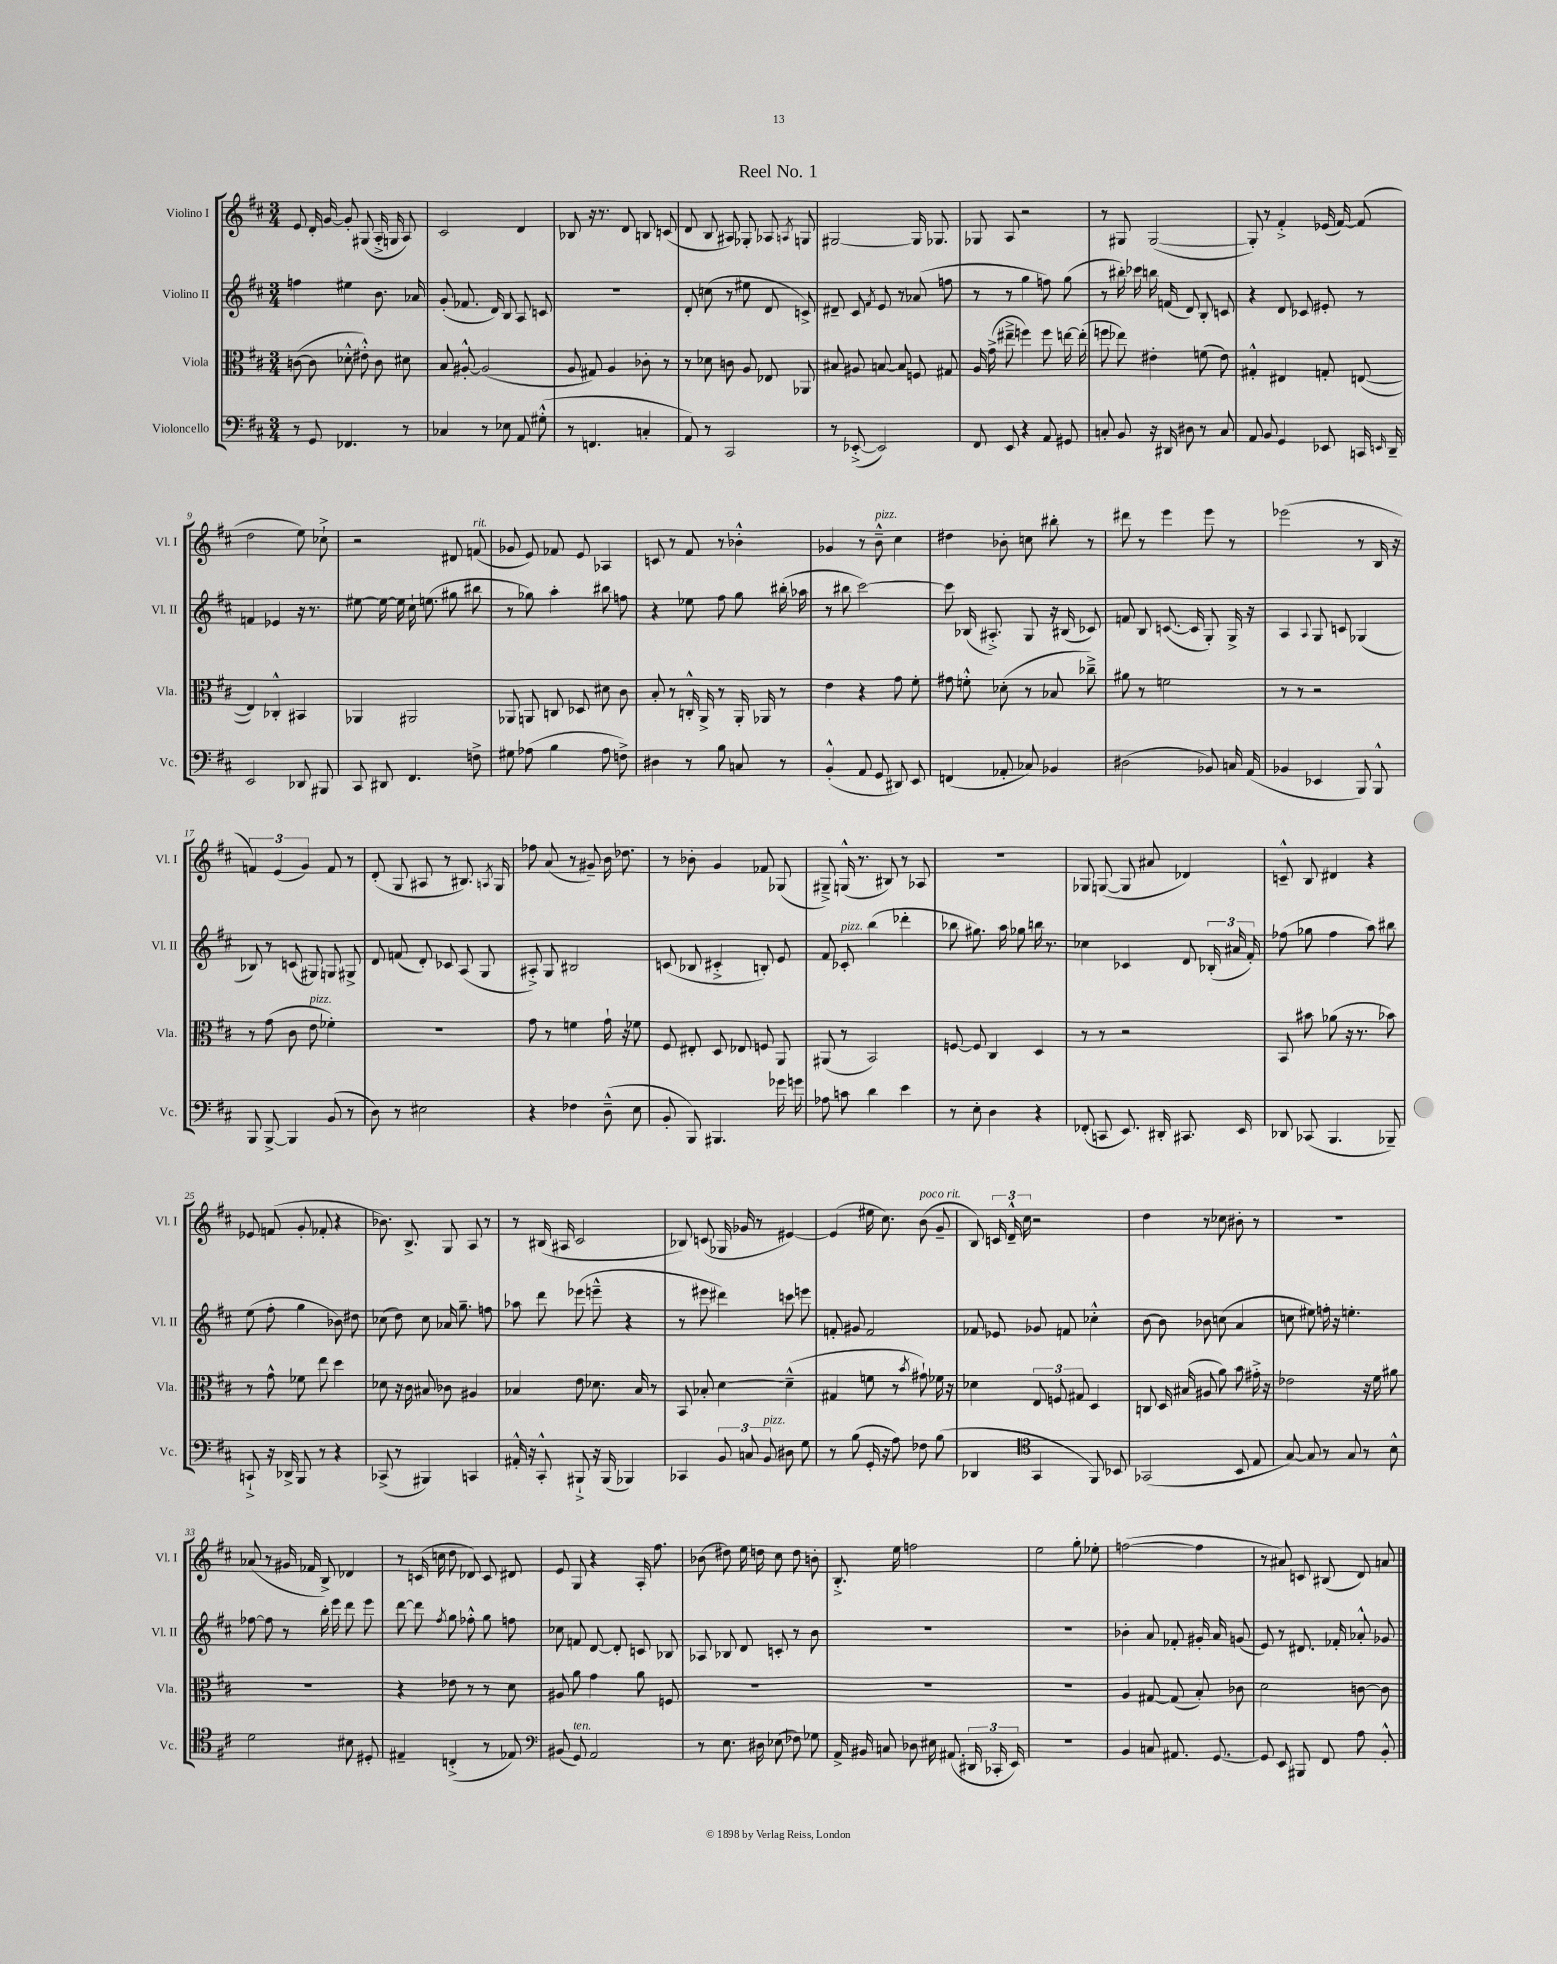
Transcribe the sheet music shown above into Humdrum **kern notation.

**kern	**kern	**kern	**kern
*part4	*part3	*part2	*part1
*staff4	*staff3	*staff2	*staff1
*I"Violoncello	*I"Viola	*I"Violino II	*I"Violino I
*I'Vc.	*I'Vla.	*I'Vl. II	*I'Vl. I
*clefF4	*clefC3	*clefG2	*clefG2
*k[f#c#]	*k[f#c#]	*k[f#c#]	*k[f#c#]
*M3/4	*M3/4	*M3/4	*M3/4
=1	=1	=1	=1
8r	([8cn\	4ffn\	8e/
8GG/	8c\]	.	16d'/
.	.	.	[16g/
4.FF-X/	8d-X'^^\	4ee#X\	8g'/]
.	8e#X'^^\)	.	(8G#X/
.	8c\	8.b\	16A'^/
.	.	.	16Gn/
8r	8d#X\	.	8A/)
.	.	16a-X/	.
=2	=2	=2	=2
4C-X/	8B/	(8g'/	2c#/
.	[8A#X'^^/	8.f-X/	.
8r	(2A#/]	.	.
.	.	16d/)	.
8E-X\	.	8B/	.
8AA/	.	8A/	4d/
(8G#X'^^\	.	8cn/	.
=3	=3	=3	=3
8r	8A/	2.r	8B-X/
4.FFn/	8G#X/)	.	16r
.	.	.	8.r
.	4A/	.	.
.	.	.	8d/
4Cn'/	8c-X'\	.	8Bn/
.	8r	.	(8cn/
=4	=4	=4	=4
8AA/)	8r	8d'/	8d/
8r	8d-X\	(8ccn\	8B/
2CC#/	8cn\	8r	8A#X/)
.	8A/	8ee#X\	8G-X'/
.	8E-X/	8d/	8A-X/
.	.	.	8qAn/
.	8AA-X/	8cn^/)	8Gn/
=5	=5	=5	=5
8r	8B#X/	8d#X~/	[2G#X/
([8EE-X'^/	8A#X/	8c#/	.
.	.	8qf#/	.
2EE-/])	[8Bn/	8e/	.
.	8B/]	8r	.
.	8Fn/	(8a-X/	16G#/]
.	.	.	8.G-X/
.	8G#X/	8ffn\	.
=6	=6	=6	=6
8FF#/	16A/	8r	8G-X/
.	(16g^\	.	.
8EE/	8ee#X~^\	8r	8A/
4r	4ffn\)	4gg\	2r
8AA/	8ff\	8ffn\)	.
8GG#X/	[16een\	(8gg\	.
.	(16ee'\]	.	.
=7	=7	=7	=7
8Cn'/	8ffn\	8r	8r
8BB/	8ee-X\)	16bb#X'\)	8G#X/
.	.	16ccc-X\	.
16r	4e#X'\	16bbn\	([2G#/
16DD#X/	.	(16fn/	.
8D#X\	.	8d/)	.
8r	(8fn\	8B'/	.
8C/	8e#\)	8cn/	.
=8	=8	=8	=8
8AA/	4G#X'^^/	4r	8G#'/])
8BB/	.	.	8r
4GG/	4E#X/	8d/	4f#'^/
.	.	8c-X/	.
8EE-X/	8Gn'/	8e#X'/	(16e-X/
.	.	.	[16f#/)
16CCn/	([8En/	8r	(8f#/]
16qqEEn/	.	.	.
16DD~/	.	.	.
!!LO:LB:g=z
=9	=9	=9	=9
2EE/	4E/])	4fn/	2dd\
.	4C-X'^^/	4e-X/	.
8DD-X/	4BB#X/	16r	8ee\)
.	.	8.r	.
8BBB#X/	.	.	8cc-X`^\
=10	=10	=10	=10
8CC#/	4AA-X/	[8ee#X\	2r
8DD#X/	.	16ee#\_	.
.	.	16ee#\]	.
4.FF#/	2AA#X/	16cc#`\	.
.	.	(8.een\	.
.	.	8gg#X\	8d#X/
!	!	!	!LO:TX:a:i:t=rit.
8Fn^\	.	8bb#X\	(8fn/
=11	=11	=11	=11
8G#X\	8AA-X/	8r	8g-X/
(8A-X\	8AAn/	8gg-X\)	8e/)
4B\	8Cn/	4aa'\	8f-X/
.	8D-X/	.	8e/
8A-\	8d#X\	8bb#X\	4A-X/
8Fn^\)	8c#\	8ffn\	.
=12	=12	=12	=12
4D#X\	8B'/	4r	8cn/
.	8r	.	8r
8r	16Cn'^^/	8ee-X\	8f#/
.	16AA^/	.	.
8B\	8r	8ff#\	8r
8Cn/	16AA'/	8gg\	4b-X'^^\
.	16AA-X/	.	.
8r	8r	(16bb#X'\	.
.	.	16aa-X\	.
=13	=13	=13	=13
(4BB'^^/	4e\	8r	4g-X/
.	.	8bb#X\	.
8AA/	4r	[2ccc#\)	8r
!	!	!	!LO:TX:a:i:t=pizz.
8GG/	.	.	8b~^^\
8DD#X/)	8g\	.	4cc#\
8EE/	8f#'\	.	.
=14	=14	=14	=14
(4FFn/	8g#X\	8ccc#\]	4dd#X\
.	8fn'^^\	(16B-X/	.
.	.	8.A#X'^/)	.
8AA-X'/	(8d-X'\	.	8b-X'\
8C-X/)	8r	8G/	8ccn\
4BB-X/	8B-X/	16r	8bb#X'\
.	.	(16B#X/	.
.	8cc-X~^\)	8c-X/)	8r
=15	=15	=15	=15
(2D#X\	8a#X\	8fn/	8ddd#X\
.	8r	8B/	8r
.	2fn\	([8.cn/	4eee\
.	.	16c/]	.
8BB-X/)	.	8G'/)	8eee\
16Cn/	.	16G^/	8r
(16AA/	.	16r	.
=16	=16	=16	=16
4BB-X/	8r	4A/	(2eee-X\
.	8r	.	.
.	.	8qqA/	.
4EE-X/	2r	8G/	.
.	.	8cn/	.
8BBB/)	.	(4G-X/	8r
8BBB^^/	.	.	16B/
.	.	.	16r
!!LO:LB:g=z
=17	=17	=17	=17
8BBB/	8r	8B-X/)	6fn/)
[8BBB^/	(8g\	8r	.
.	.	.	(6e/
4BBB/]	8c#\	(8cn/	.
.	.	.	6g/)
!	!LO:TX:a:i:t=pizz.	!	!
.	8e\	8G#X/)	.
(8BB/	4f-X'\)	8Gn/	8f/
8r	.	8G#X^/	8r
=18	=18	=18	=18
8D\)	2.r	8d/	(8d'/
8r	.	(8fn/	8G/
2E#X\	.	8d'/)	8A#X/
.	.	8c-X/	8r
.	.	(8A/	8.B#X/)
.	.	8G/	.
.	.	.	8qAn/
.	.	.	16G/
=19	=19	=19	=19
4r	8g\	8A#X'^/)	8ff-X\
.	8r	8G/	(8a/
4F-X\	4fn\	2B#X/	8r
.	.	.	8g#X~/)
(8D~^^\	16g`\	.	16b\
.	16r	.	8.dd-X\
8E\	8f-X\	.	.
=20	=20	=20	=20
8BB'/	8F#/	(8cn/	8r
8BBB/)	8E#X'/	8B-X/	8b-X'\
4.BBB#X/	8D/	4c#X'^/	4g/
.	8E-X/	.	.
.	8Fn/	8Bn'/)	8f-X/
16g-X\	8AA/	8e/	(8G-X/
16gn\	.	.	.
=21	=21	=21	=21
8A-X\	(8AA#X/	8f#/	8G#X~^/)
!	!	!LO:TX:a:i:t=pizz.	!
8cn\	8r	8c-X'/	(16Gn^^/
.	.	.	8.r
4d\	2BB/)	(4bb\	.
.	.	.	8B#X/)
4e\	.	4ddd-X'\	8r
.	.	.	8A-X/
=22	=22	=22	=22
8r	[8Fn/	8bb-X\	2.r
8E'\	8F/]	8.gg#X\)	.
4D\	4C#/	.	.
.	.	16aa\	.
.	.	8gg-X\	.
4r	4D/	16bbn\	.
.	.	8.r	.
=23	=23	=23	=23
(8FF-X'/	8r	4cc-X\	8G-X/
8CCn/	8r	.	([8Gn/
8.EE/)	2r	4c-X/	8G/]
.	.	.	8a#X/
16DD#X'/	.	.	.
8.CC#X/	.	8d/	4d-X/)
.	.	(24B-X'/	.
.	.	24a#X/	.
16EE/	.	.	.
.	.	24f#'/)	.
=24	=24	=24	=24
8DD-X/	8BB/	(8ff-X\	8cn~^^/
(8CC-X/	8b#X\	8gg-X\	8B/
4.BBB/	(8a-X\	4ff-\	4d#X/
.	16r	.	.
.	8.r	.	.
.	.	8aa\)	4r
8BBB-X~/)	8b-X\)	8bb#X\	.
!!LO:LB:g=z
=25	=25	=25	=25
8CCn`^/	8r	(8ee\	8e-X/
16r	8g^^\	8ff#'\	(8fn/
16DD-X^/	.	.	.
8BBB/	8f-X\	4gg\	8g'/
8r	8ee\	.	8f-X'/
4r	4dd\	8b-X\)	4r
.	.	8dd#X\	.
=26	=26	=26	=26
(8CC-X^/	8d-X\	(8cc-X\	8.b-X\)
8r	16r	8dd\)	.
.	16c#\	.	8.B^/
4BBB#X/)	8B#X/	8cc-\	.
.	8c-X\	16a-X/	8G/
.	.	8.gg~\	.
4CCn/	4A#X/	.	8A/
.	.	8ffn\	8r
=27	=27	=27	=27
16AA#X'^^/	4B-X/	8aa-X\	8r
16r	.	.	.
8CC#'^^/	.	8ddd\	(16B#X/
.	.	.	16A#X/
8BBB#X`^/	8e\	(8eee-X\	2c#/
16r	8.d-X\	8eeen~^^\	.
(16BBB#/	.	.	.
4BBB-X/)	.	4r	.
.	16B-/	.	.
.	8r	.	.
=28	=28	=28	=28
4CC-X/	8BB/	8r	8B-X/)
.	8B-X'/	8eee#X\	(8cn/
12BB/	[4d\	4ddd#X\)	16G-X/
.	.	.	16g-X/
12Cn/	.	.	.
.	.	.	8r
!LO:TX:a:i:t=pizz.	!	!	!
12BB/	.	.	.
8D#X\	(4d~^^\]	8cccn\	[4e#X/)
8G\	.	8eeen\	.
=29	=29	=29	=29
8r	4G#X/	8fn'/	(4e#/]
(8B\	.	8g#X/	.
16GG'/	8fn\	2f/	16ee#X\
16r	.	.	8.cc#\)
8A\)	8r	.	.
.	8qb/	.	.
!	!	!	!LO:TX:a:i:t=poco rit.
8F-X\	8g#X`\)	.	(8b\
(8B\	16f-X\	.	8g~/
.	16r	.	.
=30	=30	=30	=30
4DD-X/	4d-X\	8f-X/	8B/)
.	.	8e-X/	24cn/
.	.	.	24d~^^/
.	.	.	24cc#\
*clefC4	*	*	*
4GG/	12E/	8g-X/	2r
.	12Fn/	.	.
.	.	8fn/	.
.	12G#X/	.	.
8FF#/)	4D/	4cc-X'^^\	.
8BB-X/	.	.	.
=31	=31	=31	=31
(2GG-X/	8Cn/	[8b\	4dd\
.	16D/	8b\]	.
.	(16B#X/	.	.
.	8A#X/	8b-X\	8r
.	8a\)	(8ccn\	8cc-X\
8BB/	8b\	4a/	8b#X'\
8E/	16g#X'^\	.	8r
.	16r	.	.
=32	=32	=32	=32
[8G/)	2e-X\	8ccn\	2.r
8G/]	.	8ee#X\)	.
8r	.	16ffn'\	.
.	.	16r	.
8G/	.	4.een'\	.
8r	16r	.	.
.	16f#\	.	.
8B^^\	8a#X\	.	.
!!LO:LB:g=z
=33	=33	=33	=33
2d\	2.r	[8ff-X\	(8a-X/
.	.	8ff-\]	8r
.	.	8r	16g#X/
.	.	.	16f-X/
.	.	16bb'\	8B^/)
.	.	16eee\	.
8B#X\	.	8ddd\	4d-X/
8D#X'/	.	8eee\	.
=34	=34	=34	=34
4E#X~/	4r	[8ddd\	8r
.	.	8ddd\]	(16cn/
.	.	.	16ccn\
.	.	8qff#/	.
(4Cn'^/	8e-X\	8gg\	8dd\
.	8r	8ff-X'^^\	8d-X/)
8r	8r	8gg\	8c/
8E-X/)	8d\	8ffn\	8d#X/
=35	=35	=35	=35
*clefF4	*	*	*
(8BB#X/	8A#X/	8cc-X\	8e/
!LO:TX:a:i:t=ten.	!	!	!
8GG/)	8a\	8fn/	8G/
2AA/	4g\	[8d/	4r
.	.	8d'/]	.
.	8a\	8cn/	16A'/
.	.	.	8.ff#\
.	8Fn/	8B-X/	.
=36	=36	=36	=36
8r	2.r	8A-X/	(8b-X\
8.E\	.	8B-X/	8dd#X\)
.	.	8d/	16ee\
16D#X\	.	.	16ddn\
(8E-X\	.	8cn'/	8cc#\
8F-X\)	.	8r	8dd\
8G-X\	.	8b\	8bn'\
=37	=37	=37	=37
16AA^/	2.r	2.r	8.B'^/
16BB#X/	.	.	.
8Cn/	.	.	.
.	.	.	16ee\
8D-X\	.	.	2ffn\
16E#X\	.	.	.
(8.AA#X/	.	.	.
24DD#X/	.	.	.
24CC-X'/	.	.	.
24EE/)	.	.	.
=38	=38	=38	=38
2.r	2.r	2.r	2ee\
.	.	.	8gg'\
.	.	.	8ee-X'\
=39	=39	=39	=39
4BB/	4A/	4b-X'\	([2ffn\
8Cn/	[8G#X/	8a/	.
8.AA#X/	(8G#/]	8f-X'/	.
.	8B'/)	16g#X'/	4ff\]
[8.GG/	.	16a/	.
.	8c-X\	(8gn/	.
=40	=40	=40	=40
8GG/]	2d\	8e/)	8r
8EE/	.	8r	8a#X/)
8BBB#X/	.	8.d#X/	8cn/
8FF#/	.	.	(8B#X/
.	.	16f-X'/	.
8A\	[8cn\	8a-X'^^/	8d/)
8BB'^^/	8c\]	8g-X/	8an/
==	==	==	==
*-	*-	*-	*-
